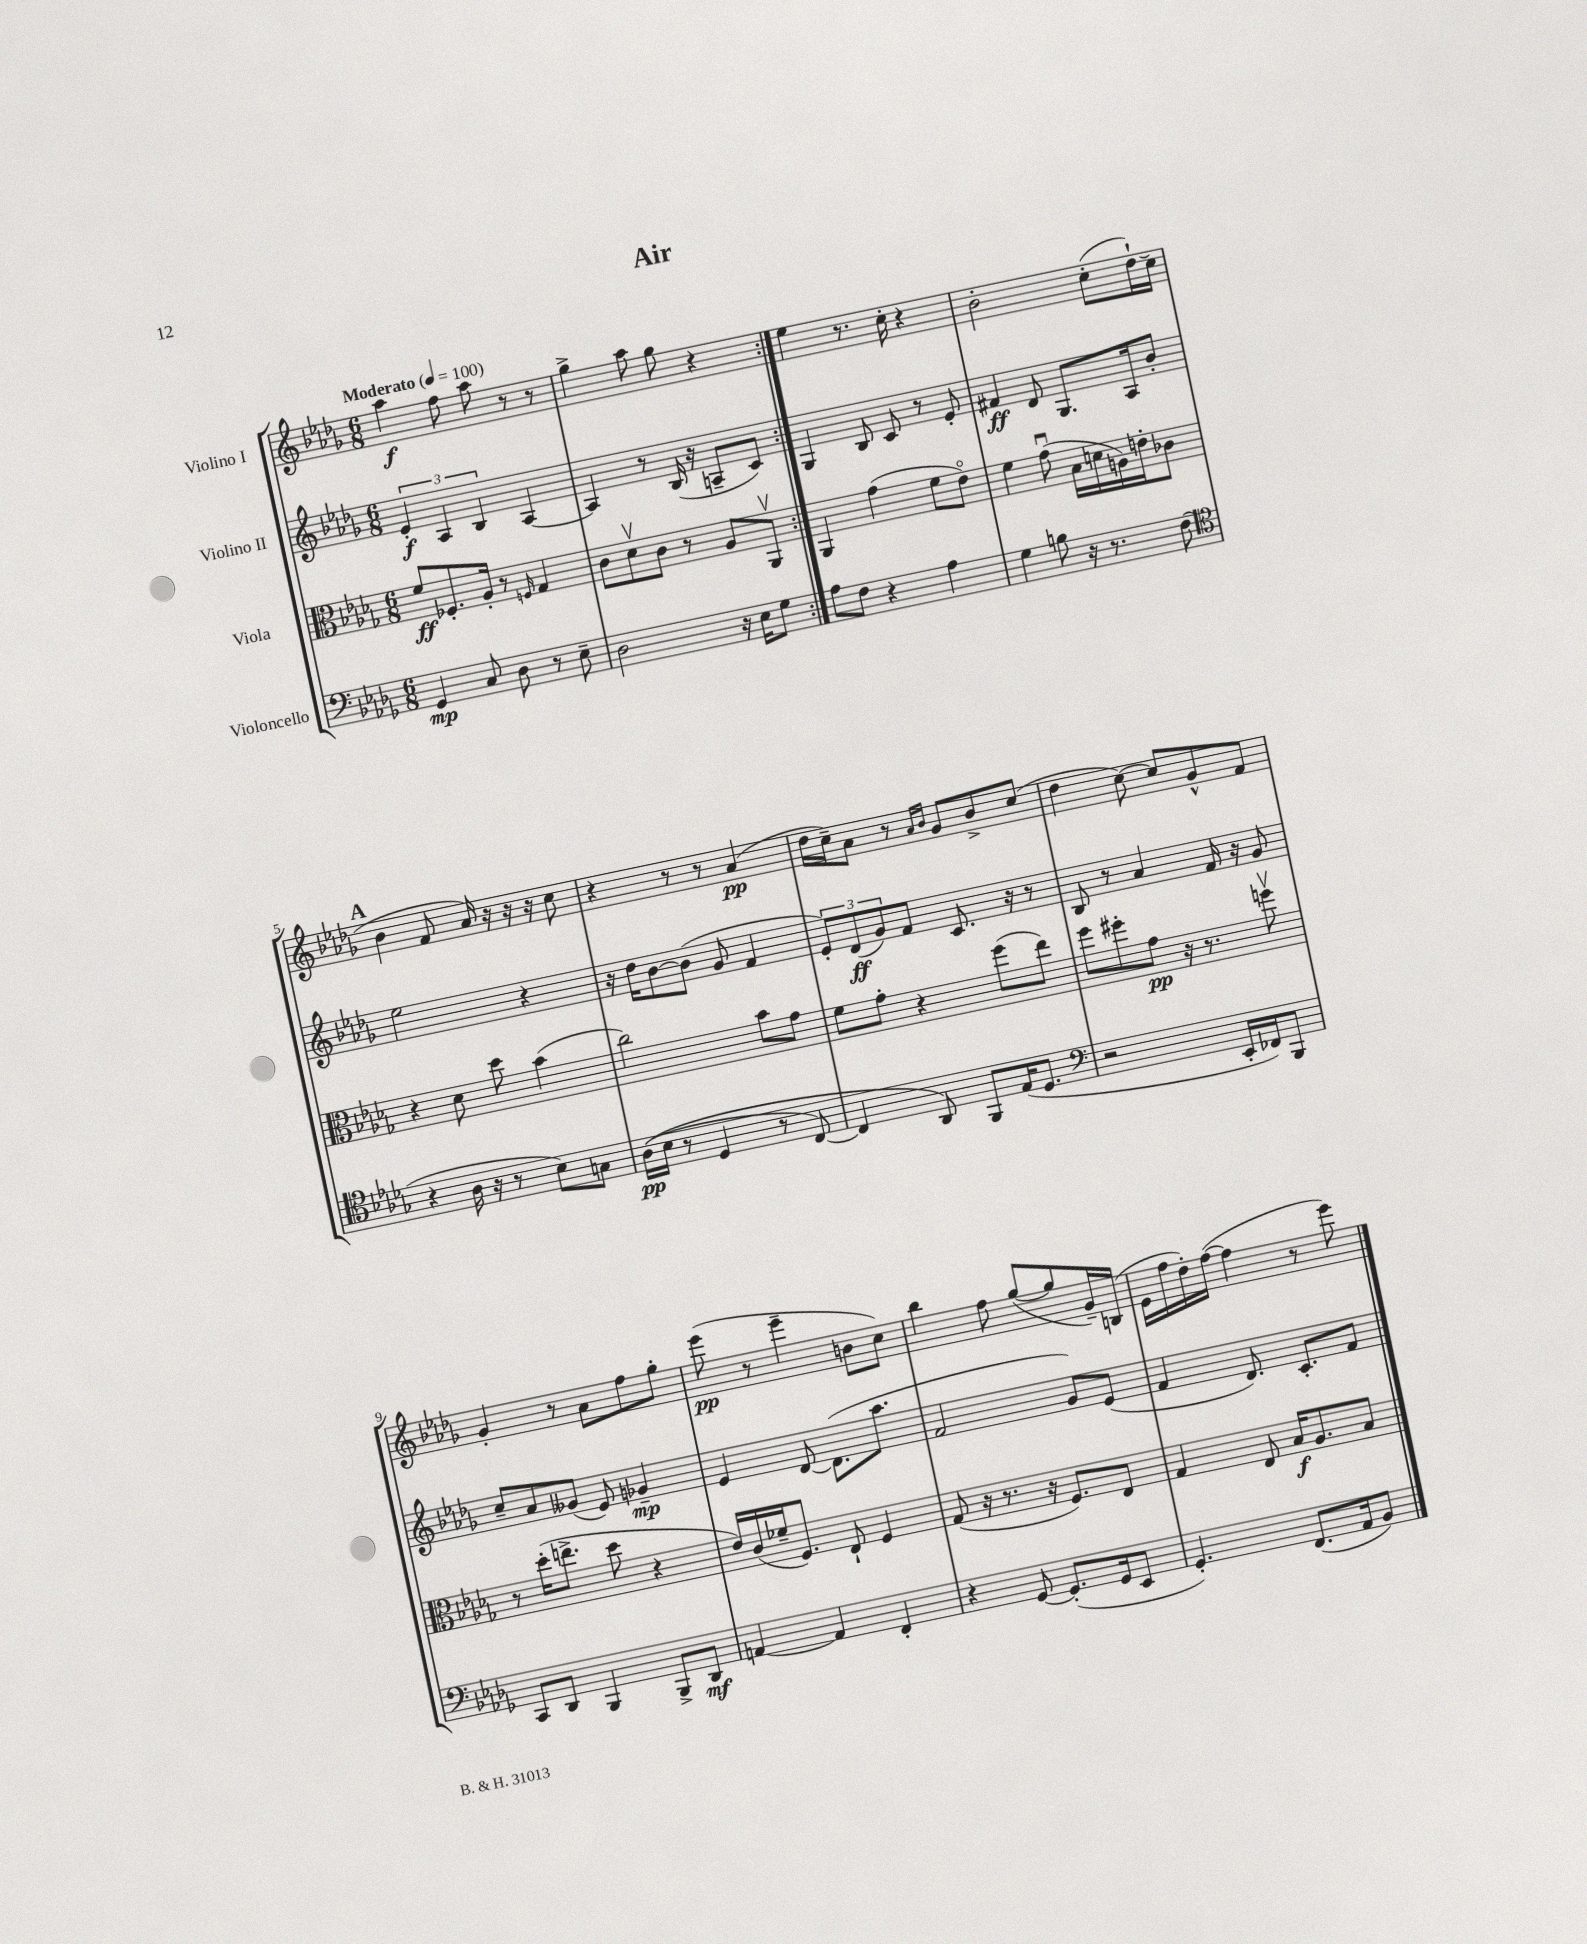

**kern	**kern	**kern	**kern
*staff4	*staff3	*staff2	*staff1
*clefF4	*clefC3	*clefG2	*clefG2
*k[b-e-a-d-g-]	*k[b-e-a-d-g-]	*k[b-e-a-d-g-]	*k[b-e-a-d-g-]
*M6/8	*M6/8	*M6/8	*M6/8
*MM100	*MM100	*MM100	*MM100
4GG-	8f	6e-'	4aa-
.	8.F-'	.	.
.	.	6A-	.
8C	.	.	8ff
.	16A-'	.	.
.	.	6B-	.
8D-	8r	.	8aa-
.	16qqF	.	.
8r	4G-	[4A-	8r
8E-~	.	.	8r
=	=	=	=
2D-	8c	4A-]	4gg-^
.	8d-v	.	.
.	8c	8r	8aa-
.	8r	(16B-	8gg-
.	.	16r	.
16r	8A-	8A~	4r
16E-	.	.	.
8G-	8AA-v	8c)	.
=:|!	=:|!	=:|!	=:|!
8A-	4AA-	4G-	4ee-
8F	.	.	.
4r	(4g-	8B-	8.r
.	.	8c	.
.	.	.	16cc'
4A-	8f	8r	4r
.	8e-o)	8e-'	.
=	=	=	=
4G-	4f	4f#	2b-'
8B	(8g-u	8d-	.
16r	16B-	8.G-	.
8.r	16d	.	.
.	16A)	.	(8cc'
.	16e'	16A-	.
(8F	8c-	8b-'	16dd-`)
.	.	.	(16cc
=	=	=	=
*clefC4	*	*	*
4r	4r	2ee-	4b-
16A-	8d-	.	8f
16r	.	.	.
8r	8dd-	.	16a-)
.	.	.	16r
8B-)	(4b-	4r	16r
.	.	.	16r
8G	.	.	8cc
=	=	=	=
&((16A-	2cc)	16r	4r
16B-	.	16dd-	.
8r	.	[8b-	.
4D-	.	(8b-]	8r
.	.	8g-	8r
8r	8b-	4f	(4a-
[8C)	8g-	.	.
=	=	=	=
4C]	8f	12e-')	16dd-
.	.	.	16cc~)
.	.	(12d-	.
.	8g-'	.	8a-
.	.	12g-)	.
8AA-&)	4r	8f	8r
.	.	.	16qqa-
.	.	.	16qqb-
8FF	.	8.c	8g-
(16E-	(8ff	.	8b-^
8.D-	.	16r	.
.	8ee-)	8r	(8cc
=	=	=	=
*clefF4	*	*	*
2r	8ff	8B-	4dd-
.	8ff#'	8r	.
.	8g-	4a-	[8cc)
.	16r	.	8cc]
.	8.r	.	.
16EE-'	.	16f	8g-^^
16FF-)	.	16r	.
8BBB-	8ffv	8g-	8f
=	=	=	=
8CC	8r	8cc~	4g-'
8DD-	(16dd-'	8a-	.
.	8.ee^	.	.
4BBB-	.	(8g--	8r
.	8dd-	8e-)	8a-
8BBB-^	4r	4g-~	8ff
8DD-	.	.	8gg-'
=	=	=	=
[4AA	16e-)	4e-	(8eee-
.	(16c	.	.
.	16f-~	.	8r
.	8.F)	.	.
4AA]	.	[8d-	4eee-~
.	8E-`	(8.d-]	.
4FF'	4F	.	8b
.	.	8.aa-	.
.	.	.	8cc)
=	=	=	=
4r	(8G-	2f	4bb-
.	16r	.	.
.	8.r	.	.
[8GG-	.	.	8ff
(8.GG-']	16r	.	([8gg-
.	8.F)	.	.
.	.	8g-)	8gg-]
16GG-	.	.	.
8EE-	8E-	(8e-	16g-~)
.	.	.	(16B
=	=	=	=
4.GG-')	4G-	4f	16e-
.	.	.	16ff
.	.	.	16dd-')
.	.	.	([16ff
.	8E-	8.d-)	4ff]
(8.FF	16B-	.	.
.	8.A-	8.c'	.
.	.	.	8r
16AA-	.	.	.
8BB-)	8B-	8f	8eee-)
==	==	==	==
*-	*-	*-	*-
